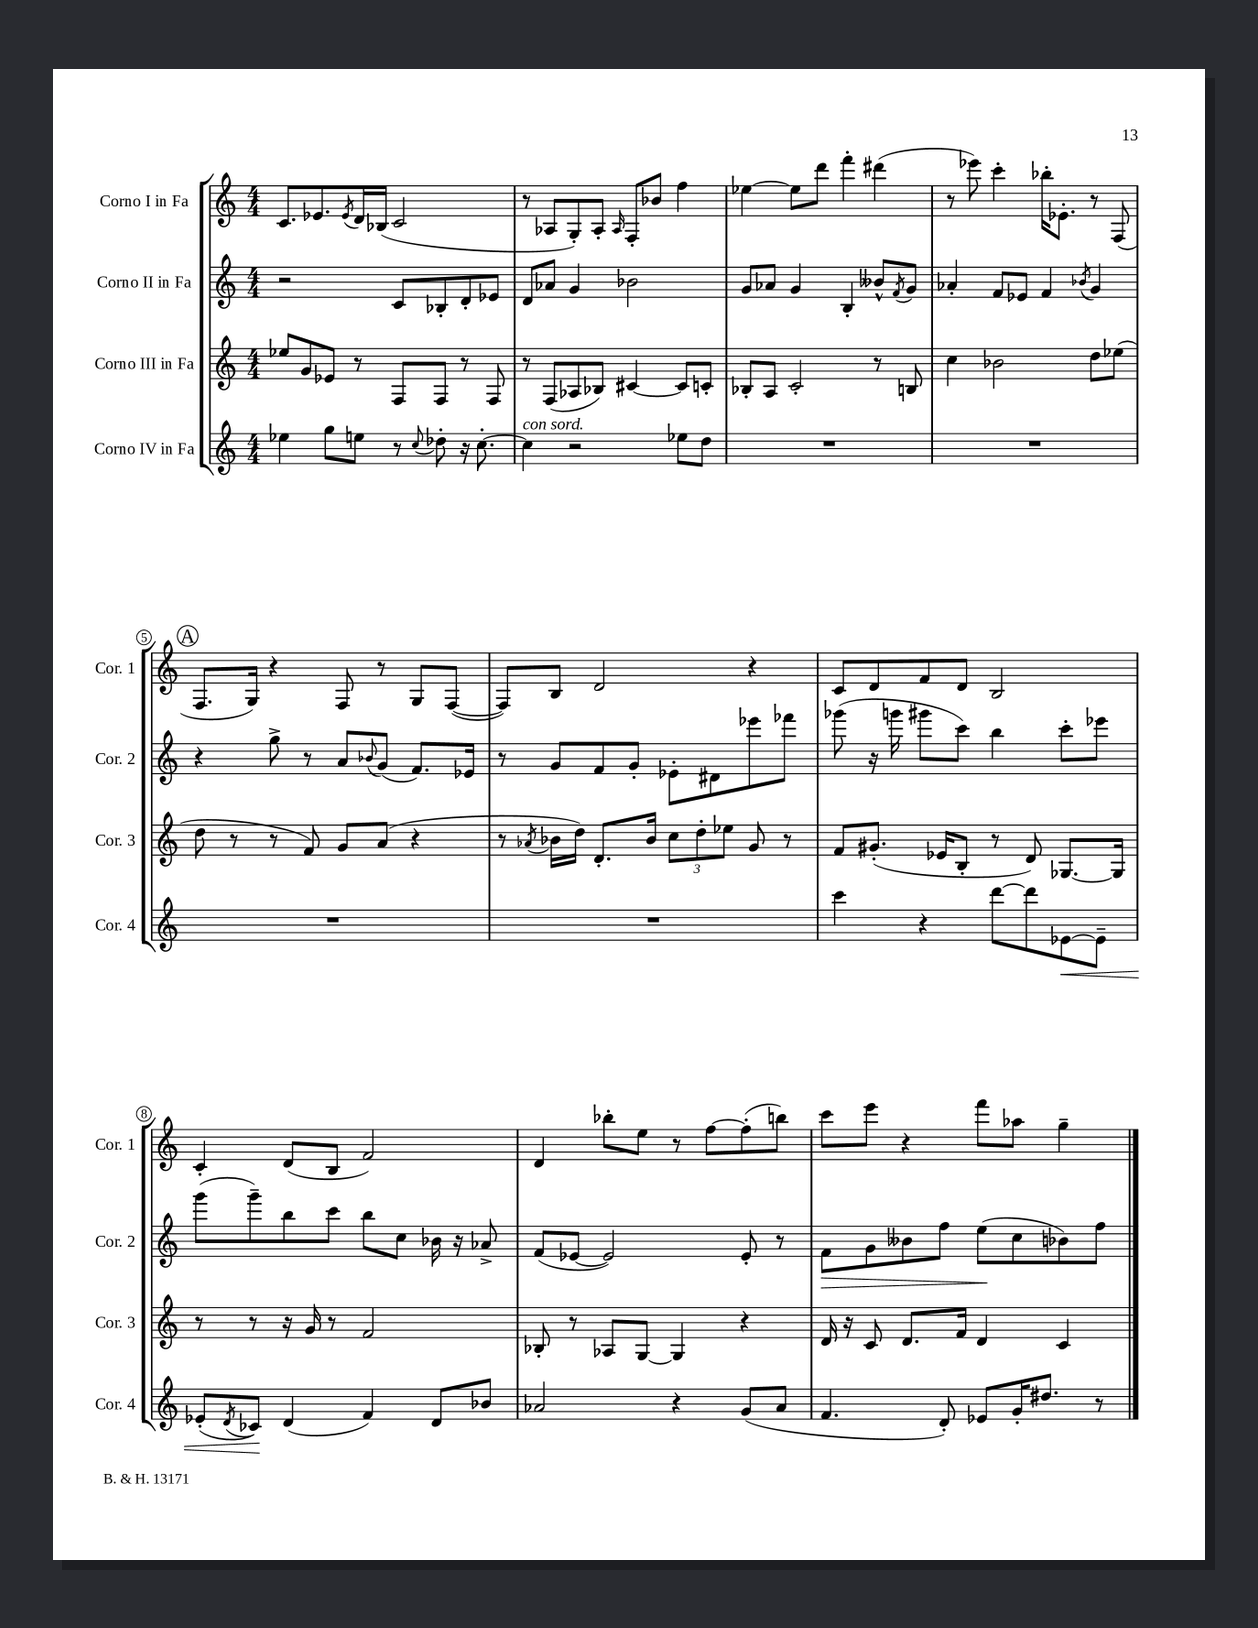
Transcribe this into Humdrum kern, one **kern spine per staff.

**kern	**dynam	**kern	**kern	**dynam	**kern
*part4	*part4	*part3	*part2	*part2	*part1
*staff4	*staff4	*staff3	*staff2	*staff2	*staff1
*I"Corno IV in Fa	*	*I"Corno III in Fa	*I"Corno II in Fa	*	*I"Corno I in Fa
*I'Cor. 4	*	*I'Cor. 3	*I'Cor. 2	*	*I'Cor. 1
*clefG2	*	*clefG2	*clefG2	*	*clefG2
*k[]	*	*k[]	*k[]	*	*k[]
*M4/4	*	*M4/4	*M4/4	*	*M4/4
=1	=1	=1	=1	=1	=1
4ee-X\	.	8ee-X/L	2r	.	8.c/L
.	.	8g/	.	.	.
.	.	.	.	.	8.e-X/
8gg\L	.	8e-X/J	.	.	.
.	.	.	.	.	8qe-/
8een\J	.	8r	.	.	16d/L
.	.	.	.	.	(16B-X/JJ
8r	.	8F/L	8c/L	.	2c/
8qqcc/	.	.	.	.	.
8dd-X'\	.	8F/J	8B-X'/	.	.
16r	.	8r	8d'/	.	.
[8.cc'\	.	.	.	.	.
.	.	8F/	8e-X/J	.	.
=2	=2	=2	=2	=2	=2
!LO:TX:a:i:t=con sord.	!	!	!	!	!
4cc\]	.	8r	8d/L	.	8r
.	.	(8F/L	8a-X/J	.	8A-X/L
2r	.	8A-X/	4g/	.	8G'/)
.	.	8B-X/J)	.	.	8A-'/J
.	.	.	.	.	16qqA-/
.	.	[4c#X/	2b-X\	.	8F'/L
.	.	.	.	.	8b-X/J
8ee-X\L	.	8c#/L]	.	.	4ff\
8dd\J	.	8cn'/J	.	.	.
=3	=3	=3	=3	=3	=3
1r	.	8B-X'/L	8g/L	.	[4ee-X\
.	.	8A/J	8a-X/J	.	.
.	.	2c'/	4g/	.	8ee-\L]
.	.	.	.	.	8ddd\J
.	.	.	4B'/	.	4fff'\
.	.	8r	8b--X^^/L	.	(4ddd#X\
.	.	.	8qf/	.	.
.	.	8Bn/	8g/J	.	.
=4	=4	=4	=4	=4	=4
1r	.	4cc\	4a-X'/	.	8r
.	.	.	.	.	8eee-X\)
.	.	2b-X\	8f/L	.	4ccc'\
.	.	.	8e-X/J	.	.
.	.	.	4f/	.	16bb-X'\KL
.	.	.	.	.	8.e-X'\J
.	.	.	8qb-X/	.	.
.	.	8dd\L	4g/	.	8r
.	.	(8ee-X\J	.	.	(8F/
!!LO:LB:g=z
!!LO:REH:place=s1:t=A
=5	=5	=5	=5	=5	=5
1r	.	8dd\	4r	.	8.F/L
.	.	8r	.	.	.
.	.	.	.	.	16G/Jk)
.	.	8r	8gg^\	.	4r
.	.	8f/)	8r	.	.
.	.	8g/L	8a/L	.	8F/
.	.	.	8qqb-X/	.	.
.	.	(8a/J	(8g/J	.	8r
.	.	4r	8.f/L)	.	8G/L
.	.	.	.	.	([8F/J
.	.	.	16e-X/Jk	.	.
=6	=6	=6	=6	=6	=6
1r	.	8r	8r	.	8F/L])
.	.	8qa-X/	.	.	.
.	.	16b-X\LL	8g/L	.	8B/J
.	.	16dd\JJ)	.	.	.
.	.	8.d'/L	8f/	.	2d/
.	.	.	8g'/J	.	.
.	.	16b-/Jk	.	.	.
.	.	12cc\L	8e-X'\L	.	.
.	.	12dd'\	.	.	.
.	.	.	8d#X\	.	.
.	.	12ee-X\J	.	.	.
.	.	8g/	8eee-X\	.	4r
.	.	8r	8fff-X\J	.	.
=7	=7	=7	=7	=7	=7
4ccc\	.	8f/L	(8ggg-X\	.	8c/L
.	.	(8.g#X'/J	16r	.	8d/
.	.	.	16gggn\	.	.
4r	.	.	8ggg#X\L	.	8f/
.	.	16e-X/KL	.	.	.
.	.	8B'/J	8ccc\J)	.	8d/J
[8ddd\L	.	8r	4bb\	.	2B/
8ddd\]	.	8d/)	.	.	.
!	!LO:HP:b	!	!	!	!
[8e-X\	<	[8.G-X/L	8ccc'\L	.	.
8e-~\J]	.	.	8eee-X\J	.	.
.	.	16G-/Jk]	.	.	.
!!LO:LB:g=z
=8	=8	=8	=8	=8	=8
(8e-X'/L	.	8r	(8ggg\L	.	4c'/
8qd/	.	.	.	.	.
8c-X/J)	.	8r	8ggg~\)	.	.
(4d/	[	16r	8bb\	.	(8d/L
.	.	16g/	.	.	.
.	.	8r	8ccc\J	.	8B/J
4f/)	.	2f/	8bb\L	.	2f/)
.	.	.	8cc\J	.	.
8d/L	.	.	16b-X\	.	.
.	.	.	16r	.	.
8b-X/J	.	.	8a-X^/	.	.
=9	=9	=9	=9	=9	=9
2a-X/	.	8B-X'/	(8f/L	.	4d/
.	.	8r	[8e-X/J	.	.
.	.	8A-X/L	2e-/])	.	8bb-X'\L
.	.	[8G/J	.	.	8ee\J
4r	.	4G/]	.	.	8r
.	.	.	.	.	[8ff\L
(8g/L	.	4r	8e-'/	.	(8ff'\]
8a-/J	.	.	8r	.	8bbn\J)
=10	=10	=10	=10	=10	=10
!	!	!	!	!LO:HP:b	!
4.f/	.	16d/	8f\L	>	8ccc\L
.	.	16r	.	.	.
.	.	8c/	8g\	.	8eee\J
.	.	8.d/L	8b--X\	.	4r
8d'/)	.	.	8ff\J	.	.
.	.	16f/Jk	.	.	.
8e-X/L	.	4d/	(8ee\L	.	8fff\L
16g'/K	.	.	8cc\	]	8aa-X\J
8.dd#X/J	.	.	.	.	.
.	.	4c/	8b-X\)	.	4gg~\
8r	.	.	8ff\J	.	.
==	==	==	==	==	==
*-	*-	*-	*-	*-	*-
